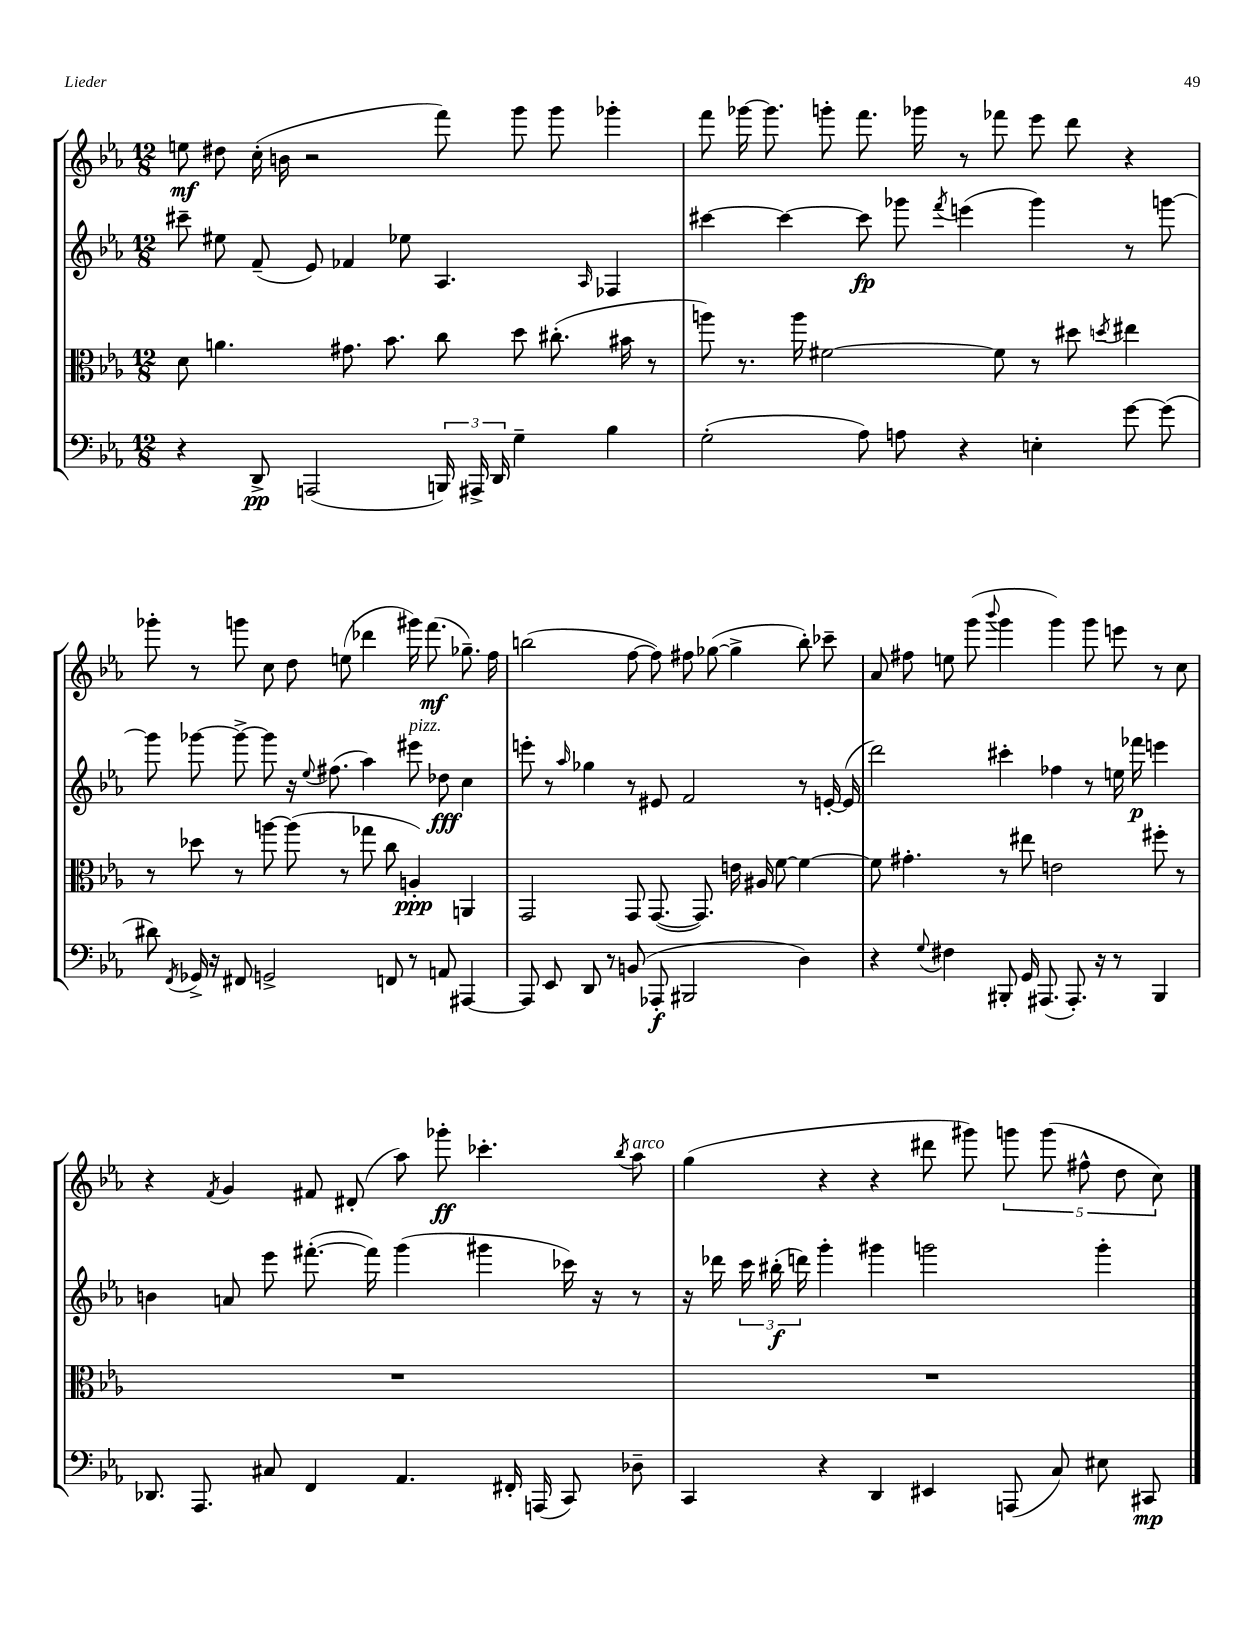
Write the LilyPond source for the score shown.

<<
\new StaffGroup <<
\new Staff = "s0" {
    \clef treble \key ees \major \numericTimeSignature \time 12/8
    \autoBeamOff e''8\mf dis''8 c''16-.( b'16 r2 f'''8) g'''8 g'''8 ges'''4-. |
    f'''8 ges'''16~ ges'''8. g'''8-. f'''8. ges'''16 r8 fes'''8 ees'''8 d'''8 r4 |
    ges'''8-. r8 g'''8 c''8 d''8 e''8( des'''4 gis'''16) f'''8.\mf( ges''8.--) f''16 |
    b''2( f''8~ f''8) fis''8 ges''8~( ges''4-> b''8-.) ces'''8-- |
    aes'8 fis''8 e''8 g'''8( \appoggiatura { bes'''8 } g'''4 g'''4) g'''8 e'''8 r8 c''8 |
    r4 \acciaccatura { f'8 } g'4 fis'8 dis'8-.( aes''8) ges'''8-.\ff ces'''4.-. \acciaccatura { bes''8 } aes''8^\markup { \italic "arco" } |
    g''4( r4 r4 dis'''8 gis'''8) \tuplet 5/4 { g'''8 g'''8( fis''8-^ d''8 c''8) } \bar "|." |
}
\new Staff = "s1" {
    \clef treble \key ees \major \numericTimeSignature \time 12/8
    \autoBeamOff cis'''8-- eis''8 f'8--( ees'8) fes'4 ees''8 aes4. \grace { aes16 } fes4 |
    cis'''4~ cis'''4~ cis'''8\fp ges'''8 \acciaccatura { f'''8 } e'''4( ges'''4) r8 g'''8~ |
    g'''8 ges'''8~ ges'''8~-> ges'''8 r16 \appoggiatura { ees''8 } fis''8.( aes''4) eis'''8^\markup { \italic "pizz." } des''8\fff c''4 |
    e'''8-. r8 \grace { aes''16 } ges''4 r8 eis'8 f'2 r8 e'16~-. e'16( |
    d'''2) cis'''4-. fes''4 r8 e''16 fes'''16\p e'''4 |
    b'4 a'8 ees'''8 fis'''8.~-.( fis'''16) g'''4( gis'''4 ces'''16) r16 r8 |
    r16 des'''16 \tuplet 3/2 { c'''16 bis''16-.\f( d'''16) } g'''4-. gis'''4 g'''2 g'''4-. \bar "|." |
}
\new Staff = "s2" {
    \clef alto \key ees \major \numericTimeSignature \time 12/8
    \autoBeamOff d'8 a'4. gis'8. bes'8. c''8 d''8 cis''8.-.( bis'16 r8 |
    a''8) r8. a''16 fis'2~ fis'8 r8 dis''8 \acciaccatura { d''8 } eis''4 |
    r8 des''8 r8 a''8~ a''8( r8 ges''8 c''8 a4-.\ppp) a,4 |
    g,2 g,8 g,8.~( g,8.) e'16 ais16 f'8~ f'4~ |
    f'8 gis'4.-. r8 eis''8 e'2 fis''8-. r8 |
    R1. |
    R1. \bar "|." |
}
\new Staff = "s3" {
    \clef bass \key ees \major \numericTimeSignature \time 12/8
    \autoBeamOff r4 d,8->\pp a,,2( \tuplet 3/2 { b,,16) ais,,16-> d,16 } g4-- bes4 |
    g2-.( aes8) a8 r4 e4-. g'8~ g'8( |
    dis'8) \acciaccatura { f,8 } ges,16-> r16 fis,8 g,2-> f,8 r8 a,8 ais,,4~ |
    ais,,8 ees,8 d,8 r8 b,8( aes,,8-.\f bis,,2 d4) |
    r4 \appoggiatura { g8 } fis4 bis,,8-. g,16 ais,,8.( ais,,8.-.) r16 r8 bis,,4 |
    des,8. aes,,8. cis8 f,4 aes,4. fis,16-. a,,16( c,8) des8-- |
    c,4 r4 d,4 eis,4 a,,8( c8) eis8 cis,8\mp \bar "|." |
}
>>
>>
\layout { \context { \Score \remove "Bar_number_engraver" } }
